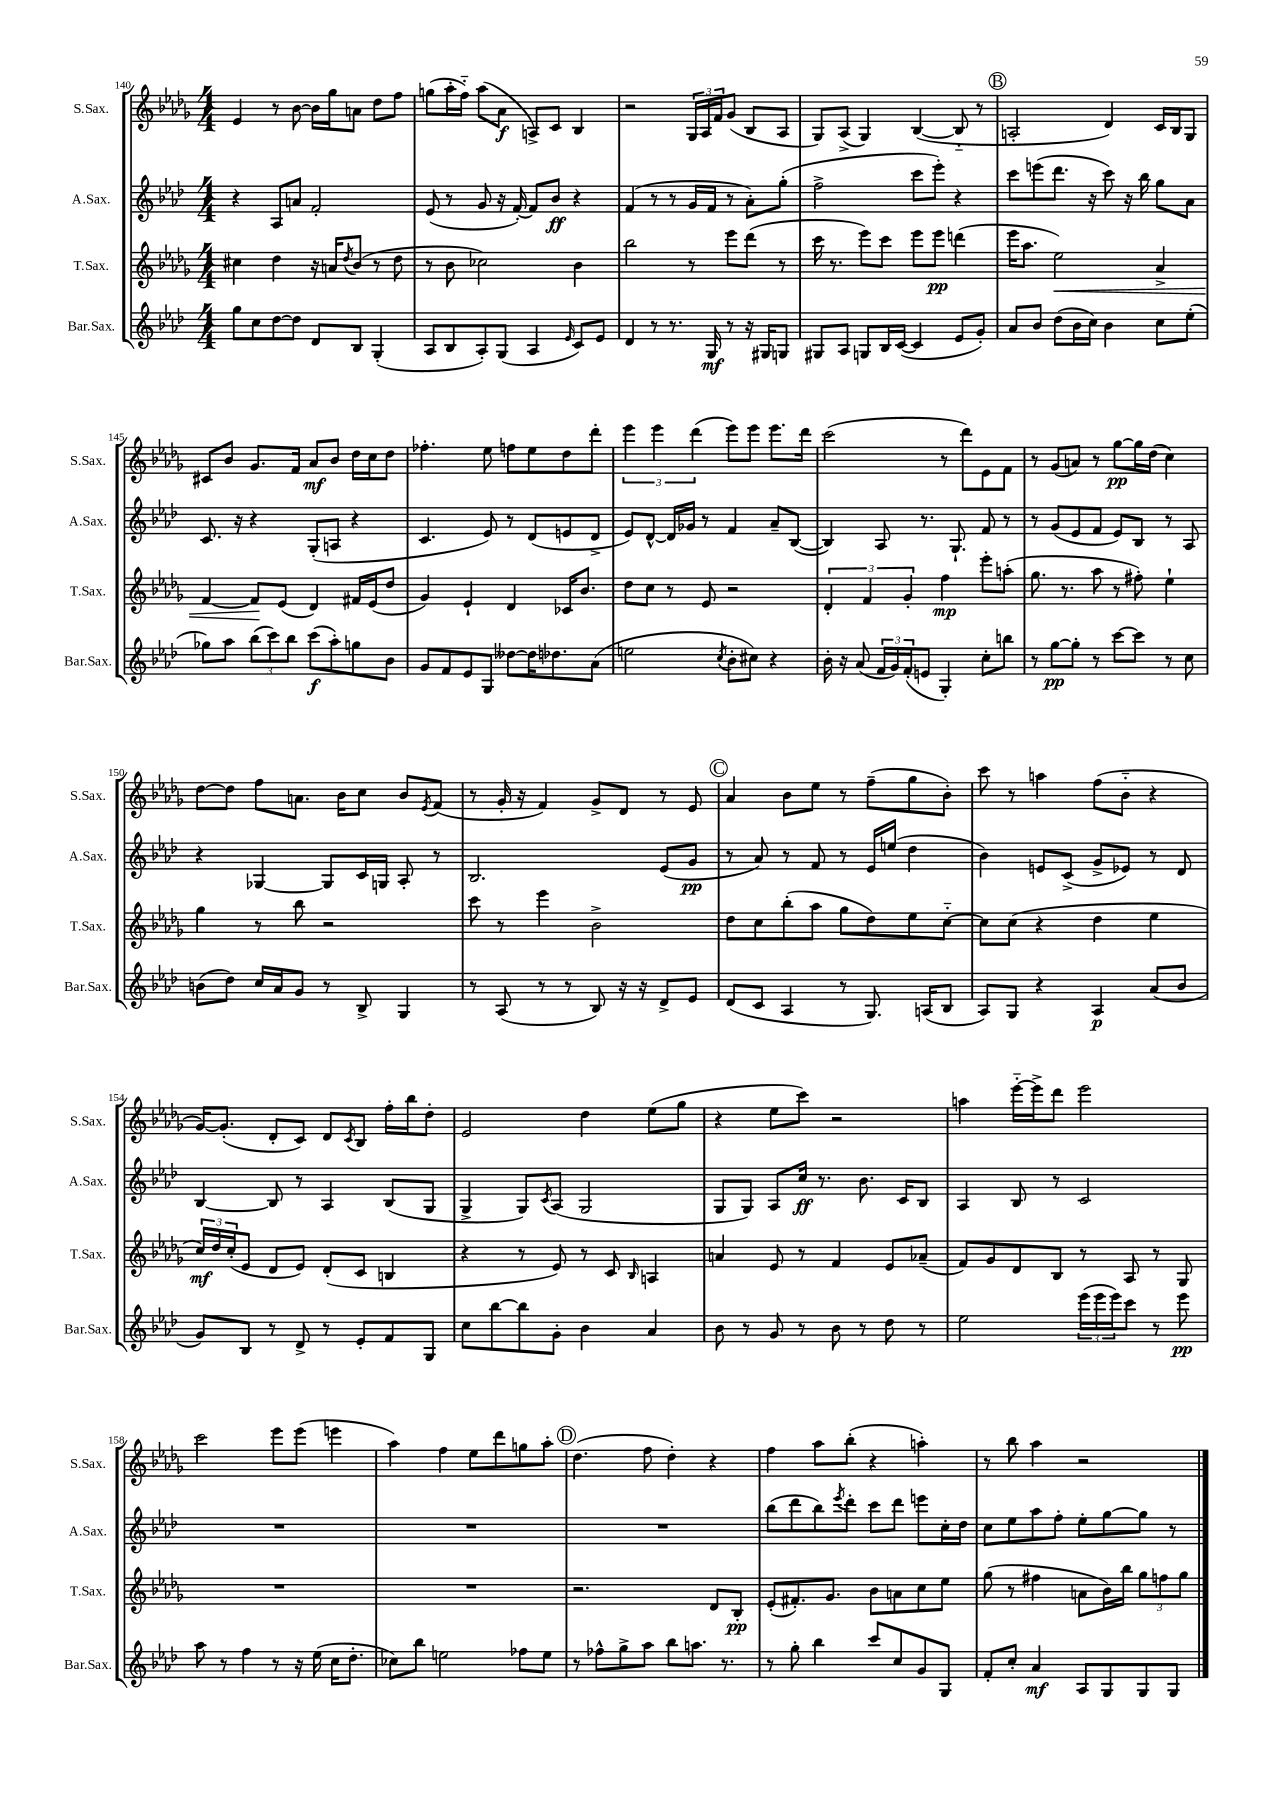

**kern	**dynam	**kern	**dynam	**kern	**dynam	**kern	**dynam
*part4	*part4	*part3	*part3	*part2	*part2	*part1	*part1
*staff4	*staff4	*staff3	*staff3	*staff2	*staff2	*staff1	*staff1
*I"Bar.Sax.	*	*I"T.Sax.	*	*I"A.Sax.	*	*I"S.Sax.	*
*I'Bar.Sax.	*	*I'T.Sax.	*	*I'A.Sax.	*	*I'S.Sax.	*
*clefG2	*	*clefG2	*	*clefG2	*	*clefG2	*
*k[b-e-a-d-]	*	*k[b-e-a-d-g-]	*	*k[b-e-a-d-]	*	*k[b-e-a-d-g-]	*
*M4/4	*	*M4/4	*	*M4/4	*	*M4/4	*
=140	=140	=140	=140	=140	=140	=140	=140
8gg\L	.	4cc#X\	.	4r	.	4e-/	.
8cc\	.	.	.	.	.	.	.
[8dd-\	.	4dd-\	.	8A-/L	.	8r	.
8dd-\J]	.	.	.	8an/J	.	[8b-\	.
8d-/L	.	16r	.	2f'/	.	16b-\LL]	.
.	.	16an/KL	.	.	.	16gg-\J	.
.	.	8qdd-/	.	.	.	.	.
8B-/J	.	(8b-/J	.	.	.	8an\J	.
(4G'/	.	8r	.	.	.	8dd-\L	.
.	.	8dd-\	.	.	.	8ff\J	.
=141	=141	=141	=141	=141	=141	=141	=141
8A-/L	.	8r	.	(8e-/	.	(8ggn\L	.
8B-/	.	8b-\	.	8r	.	16aa-'\L	.
.	.	.	.	.	.	16ff\JJ)	.
8A-'/)	.	2cc-X\)	.	8g/	.	(8aa-\L	.
(8G/J	.	.	.	16r	.	8a-\J	f
.	.	.	.	[16f'/)	.	.	.
4A-/	.	.	.	8f/L]	.	8An^/L)	.
.	.	.	.	8b-/J	ff	8c/J	.
16qqe-/	.	.	.	.	.	.	.
8c/L)	.	4b-\	.	4r	.	4B-/	.
8e-/J	.	.	.	.	.	.	.
=142	=142	=142	=142	=142	=142	=142	=142
4d-/	.	2bb-\	.	(4f/	.	2r	.
8r	.	.	.	8r	.	.	.
8.r	.	.	.	8r	.	.	.
.	.	8r	.	16g/LL	.	24G-/LL	.
.	.	.	.	.	.	24A-/	.
16G/	mf	.	.	16f/JJ	.	.	.
.	.	.	.	.	.	24f/J	.
8r	.	8eee-\L	.	8r	.	(8g-/J	.
16r	.	(8ddd-\J	.	8a-'\L)	.	8B-/L	.
16G#X/KL	.	.	.	.	.	.	.
8Gn/J	.	8r	.	(8gg'\J	.	8A-/J	.
=143	=143	=143	=143	=143	=143	=143	=143
8G#X/L	.	16ccc\	.	2ff^\	.	8G-/L)	.
.	.	8.r	.	.	.	.	.
8A-/J	.	.	.	.	.	(8A-^/J	.
8Gn/L	.	8eee-\L)	.	.	.	4G-/)	.
16B-/L	.	8ccc\J	.	.	.	.	.
([16c/JJ	.	.	.	.	.	.	.
4c/]	.	8eee-\L	.	8ccc\L	.	([4B-/	.
.	.	8eee-\J	pp	8eee-'\J)	.	.	.
8e-/L	.	(4dddn\	.	4r	.	8B-/]	.
8g'/J)	.	.	.	.	.	8r	.
!!LO:REH:place=s1:t=B
=144	=144	=144	=144	=144	=144	=144	=144
8a-/L	.	16eee-\KL	.	8ccc\L	.	2An'/	.
.	.	8.aa-\J	.	.	.	.	.
8b-/J	.	.	.	(8eeen\	.	.	.
!	!	!	!LO:HP:b	!	!	!	!
(8dd-\L	.	2ee-\)	<	8.ddd-\J	.	.	.
16b-\L	.	.	.	.	.	.	.
16cc\JJ)	.	.	.	16r	.	.	.
4b-\	.	.	.	8ccc\)	.	4d-/)	.
.	.	.	.	16r	.	.	.
.	.	.	.	16bb-\	.	.	.
8cc\L	.	4a-^/	.	8gg\L	.	16c/LL	.
.	.	.	.	.	.	16B-/J	.
(8ee-'\J	.	.	.	8a-\J	.	8G-/J	.
!!LO:LB:g=z
=145	=145	=145	=145	=145	=145	=145	=145
8gg-X\L)	.	[4f/	.	8.c/	.	8c#X/L	.
8aa-\J	.	.	.	.	.	8b-/J	.
.	.	.	.	16r	.	.	.
(12bb-\L	.	8f/L]	.	4r	.	8.g-/L	.
12ccc\)	.	.	.	.	.	.	.
.	.	(8e-/J	[	.	.	.	.
12bb-\J	.	.	.	.	.	.	.
.	.	.	.	.	.	16f/Jk	.
(8ccc\L	f	4d-/)	.	(8G'/L	.	8a-/L	mf
8aa-'\)	.	.	.	8An/J	.	8b-/J	.
8ggn\	.	16f#X/LL	.	4r	.	16dd-\LL	.
.	.	(16e-/J	.	.	.	16cc\J	.
8b-\J	.	8dd-/J	.	.	.	8dd-\J	.
=146	=146	=146	=146	=146	=146	=146	=146
8g/L	.	4g-/)	.	4.c/	.	4.ff-X'\	.
8f/	.	.	.	.	.	.	.
8e-/	.	4e-`/	.	.	.	.	.
8G/J	.	.	.	8e-/)	.	8ee-\	.
[8dd--X\L	.	4d-/	.	8r	.	8ffn\L	.
16dd--\K]	.	.	.	(8d-/L	.	8ee-\	.
8.dd-X\	.	.	.	.	.	.	.
.	.	16c-X/KL	.	8en/	.	8dd-\	.
.	.	8.b-/J	.	.	.	.	.
(8a-\J	.	.	.	8d-^/J	.	8ddd-'\J	.
=147	=147	=147	=147	=147	=147	=147	=147
2een\	.	8dd-\L	.	8e-/L)	.	6eee-\	.
.	.	8cc\J	.	[8d-^^/J	.	.	.
.	.	.	.	.	.	6eee-\	.
.	.	8r	.	16d-/LL]	.	.	.
.	.	.	.	16g-X/JJ	.	.	.
.	.	.	.	.	.	(6ddd-\	.
.	.	8e-/	.	8r	.	.	.
8qcc/	.	.	.	.	.	.	.
8b-'\L	.	2r	.	4f/	.	8eee-\L)	.
8cc#X\J)	.	.	.	.	.	8eee-\J	.
4r	.	.	.	8a-~/L	.	8.eee-\L	.
.	.	.	.	([8B-/J	.	.	.
.	.	.	.	.	.	16ddd-\Jk	.
=148	=148	=148	=148	=148	=148	=148	=148
16b-'\	.	6d-'/	.	4B-/])	.	(2ccc\	.
16r	.	.	.	.	.	.	.
(8a-/	.	.	.	.	.	.	.
.	.	6f/	.	.	.	.	.
24f/LL	.	.	.	8A-/	.	.	.
24g/)	.	.	.	.	.	.	.
(24f'/J	.	6g-'/	.	.	.	.	.
8en/J	.	.	.	8.r	.	.	.
4G'/)	.	4ff\	mp	.	.	8r	.
.	.	.	.	8.G`/	.	.	.
.	.	.	.	.	.	8ddd-\L)	.
8cc'\L	.	8eee-'\L	.	8f/	.	8e-\	.
8bbn\J	.	(8aan'\J	.	8r	.	8f\J	.
=149	=149	=149	=149	=149	=149	=149	=149
8r	.	8.gg-\	.	8r	.	8r	.
[8gg\L	pp	.	.	(8g/L	.	(8g-/L	.
.	.	8.r	.	.	.	.	.
8gg'\J]	.	.	.	8e-/	.	8an/J)	.
8r	.	8aa-\	.	8f/J	.	8r	.
[8ccc\L	.	8r	.	8e-/L)	.	[8gg-\L	pp
8ccc\J]	.	8ff#X'\)	.	8B-/J	.	16gg-\L]	.
.	.	.	.	.	.	(16dd-\JJ	.
8r	.	4ee-`\	.	8r	.	4cc\)	.
8cc\	.	.	.	8A-/	.	.	.
!!LO:LB:g=z
=150	=150	=150	=150	=150	=150	=150	=150
(8bn\L	.	4gg-\	.	4r	.	[8dd-\L	.
8dd-\J)	.	.	.	.	.	8dd-\J]	.
16cc/LL	.	8r	.	[4G-X/	.	8ff\L	.
16a-/J	.	.	.	.	.	.	.
8g/J	.	8bb-\	.	.	.	8.an\J	.
8r	.	2r	.	8G-/L]	.	.	.
.	.	.	.	.	.	16b-\KL	.
8B-^/	.	.	.	16c/L	.	8cc\J	.
.	.	.	.	16Gn/JJ	.	.	.
4G/	.	.	.	8A-'/	.	8b-/L	.
.	.	.	.	.	.	8qe-/	.
.	.	.	.	8r	.	(8f/J	.
=151	=151	=151	=151	=151	=151	=151	=151
8r	.	8ccc\	.	2.B-/	.	8r	.
(8A-/	.	8r	.	.	.	16g-'/	.
.	.	.	.	.	.	16r	.
8r	.	4eee-\	.	.	.	4f/)	.
8r	.	.	.	.	.	.	.
8B-/)	.	2b-^\	.	.	.	8g-^/L	.
16r	.	.	.	.	.	8d-/J	.
16r	.	.	.	.	.	.	.
8d-^/L	.	.	.	(8e-/L	.	8r	.
8e-/J	.	.	.	8g/J	pp	8e-/	.
!!LO:REH:place=s1:t=C
=152	=152	=152	=152	=152	=152	=152	=152
(8d-/L	.	8dd-\L	.	8r	.	4a-/	.
8c/J	.	8cc\	.	8a-/)	.	.	.
4A-/	.	(8bb-'\	.	8r	.	8b-\L	.
.	.	8aa-\J	.	8f/	.	8ee-\J	.
8r	.	8gg-\L	.	8r	.	8r	.
8.G/)	.	8dd-\)	.	16e-/LL	.	(8ff~\L	.
.	.	.	.	(16een/JJ	.	.	.
.	.	8ee-\	.	4dd-\	.	8gg-\	.
(16An/KL	.	.	.	.	.	.	.
8B-/J	.	[8cc\J	.	.	.	8b-'\J)	.
=153	=153	=153	=153	=153	=153	=153	=153
8A-/L)	.	8cc\L]	.	4b-\)	.	8ccc\	.
8G/J	.	(8cc\J	.	.	.	8r	.
4r	.	4r	.	8en/L	.	4aan\	.
.	.	.	.	(8c^/J	.	.	.
4A-/	p	4dd-\	.	8g^/L	.	(8ff\L	.
.	.	.	.	8e-X/J)	.	8b-\J	.
(8a-/L	.	4ee-\	.	8r	.	4r	.
8b-/J	.	.	.	8d-/	.	.	.
!!LO:LB:g=z
=154	=154	=154	=154	=154	=154	=154	=154
8g/L)	.	24cc/LL)	mf	[4B-/	.	[16g-/KL)	.
.	.	24dd-/	.	.	.	.	.
.	.	.	.	.	.	(8.g-'/J]	.
.	.	(24cc'/J	.	.	.	.	.
8B-/J	.	8e-/J	.	.	.	.	.
8r	.	8d-/L	.	8B-/]	.	8d-'/L	.
8d-^/	.	8e-/J)	.	8r	.	8c/J)	.
8r	.	(8d-'/L	.	4A-/	.	8d-/L	.
.	.	.	.	.	.	8qc/	.
8e-'/L	.	8c/J	.	.	.	8B-/J	.
8f/	.	4Bn/	.	(8B-/L	.	16ff'\LL	.
.	.	.	.	.	.	16bb-\J	.
8G/J	.	.	.	8G/J	.	8dd-'\J	.
=155	=155	=155	=155	=155	=155	=155	=155
8cc\L	.	4r	.	4G^/	.	2e-/	.
[8bb-\	.	.	.	.	.	.	.
8bb-\]	.	8r	.	8G/L)	.	.	.
.	.	.	.	8qc/	.	.	.
8g'\J	.	8e-/)	.	(8A-/J	.	.	.
4b-\	.	8r	.	2G/	.	4dd-\	.
.	.	8c/	.	.	.	.	.
.	.	16qqB-/	.	.	.	.	.
4a-/	.	4An/	.	.	.	(8ee-\L	.
.	.	.	.	.	.	8gg-\J	.
=156	=156	=156	=156	=156	=156	=156	=156
8b-\	.	4an/	.	8G/L	.	4r	.
8r	.	.	.	8G/J)	.	.	.
8g/	.	8e-/	.	8A-/L	.	8ee-\L	.
8r	.	8r	.	16cc/Jk	ff	8ccc\J)	.
.	.	.	.	8.r	.	.	.
8b-\	.	4f/	.	.	.	2r	.
8r	.	.	.	8.b-\	.	.	.
8dd-\	.	8e-/L	.	.	.	.	.
.	.	.	.	16c/KL	.	.	.
8r	.	(8a-X~/J	.	8B-/J	.	.	.
=157	=157	=157	=157	=157	=157	=157	=157
2ee-\	.	8f/L)	.	4A-/	.	4aan\	.
.	.	8g-/	.	.	.	.	.
.	.	8d-/	.	8B-/	.	[16eee-\LL	.
.	.	.	.	.	.	16eee-^\J]	.
.	.	8B-/J	.	8r	.	8ddd-\J	.
(24eee-\LL	.	8r	.	2c/	.	2eee-\	.
24eee-\	.	.	.	.	.	.	.
24eee-\J)	.	.	.	.	.	.	.
8ccc\J	.	8A-/	.	.	.	.	.
8r	.	8r	.	.	.	.	.
8eee-\	pp	8G-/	.	.	.	.	.
!!LO:LB:g=z
=158	=158	=158	=158	=158	=158	=158	=158
8aa-\	.	1r	.	1r	.	2ccc\	.
8r	.	.	.	.	.	.	.
4ff\	.	.	.	.	.	.	.
8r	.	.	.	.	.	8eee-\L	.
16r	.	.	.	.	.	(8eee-\J	.
(16ee-\	.	.	.	.	.	.	.
16cc\KL	.	.	.	.	.	4eeen\	.
8.dd-'\J	.	.	.	.	.	.	.
=159	=159	=159	=159	=159	=159	=159	=159
8cc-X\L)	.	1r	.	1r	.	4aa-\)	.
8bb-\J	.	.	.	.	.	.	.
2een\	.	.	.	.	.	4ff\	.
.	.	.	.	.	.	8ee-\L	.
.	.	.	.	.	.	8ddd-\	.
8ff-X\L	.	.	.	.	.	8ggn\	.
8ee\J	.	.	.	.	.	8aa-'\J	.
!!LO:REH:place=s1:t=D
=160	=160	=160	=160	=160	=160	=160	=160
8r	.	2.r	.	1r	.	(4.dd-\	.
8ff-X^^\L	.	.	.	.	.	.	.
8gg^\	.	.	.	.	.	.	.
8aa-\J	.	.	.	.	.	8ff\	.
8bb-\L	.	.	.	.	.	4dd-'\)	.
8.aan\J	.	.	.	.	.	.	.
.	.	8d-/L	.	.	.	4r	.
8.r	.	.	.	.	.	.	.
.	.	8B-'/J	pp	.	.	.	.
=161	=161	=161	=161	=161	=161	=161	=161
8r	.	(8e-'/L	.	(8bb-\L	.	4ff\	.
8gg'\	.	8.f#X'/)	.	8ddd-\	.	.	.
4bb-\	.	.	.	8bb-\)	.	8aa-\L	.
.	.	8.g-/J	.	.	.	.	.
.	.	.	.	8qeee-/	.	.	.
.	.	.	.	8ddd-'\J	.	(8bb-'\J	.
8ccc/L	.	8b-\L	.	8ccc\L	.	4r	.
8cc/	.	8an\	.	8ddd-\J	.	.	.
8g/	.	8cc\	.	8eeen\L	.	4aan'\)	.
8G/J	.	8ee-\J	.	16cc'\L	.	.	.
.	.	.	.	16dd-\JJ	.	.	.
=162	=162	=162	=162	=162	=162	=162	=162
8f'/L	.	(8gg-\	.	8cc\L	.	8r	.
8cc'/J	.	8r	.	8ee-\	.	8bb-\	.
4a-/	mf	4ff#X\	.	8aa-\	.	4aa-\	.
.	.	.	.	8ff'\J	.	.	.
8A-/L	.	8an\L	.	8ee-'\L	.	2r	.
8G/	.	16b-\L)	.	[8gg\	.	.	.
.	.	16bb-\JJ	.	.	.	.	.
8G/	.	12gg-\L	.	8gg\J]	.	.	.
.	.	12ffn\	.	.	.	.	.
8G/J	.	.	.	8r	.	.	.
.	.	12gg-\J	.	.	.	.	.
==	==	==	==	==	==	==	==
*-	*-	*-	*-	*-	*-	*-	*-
